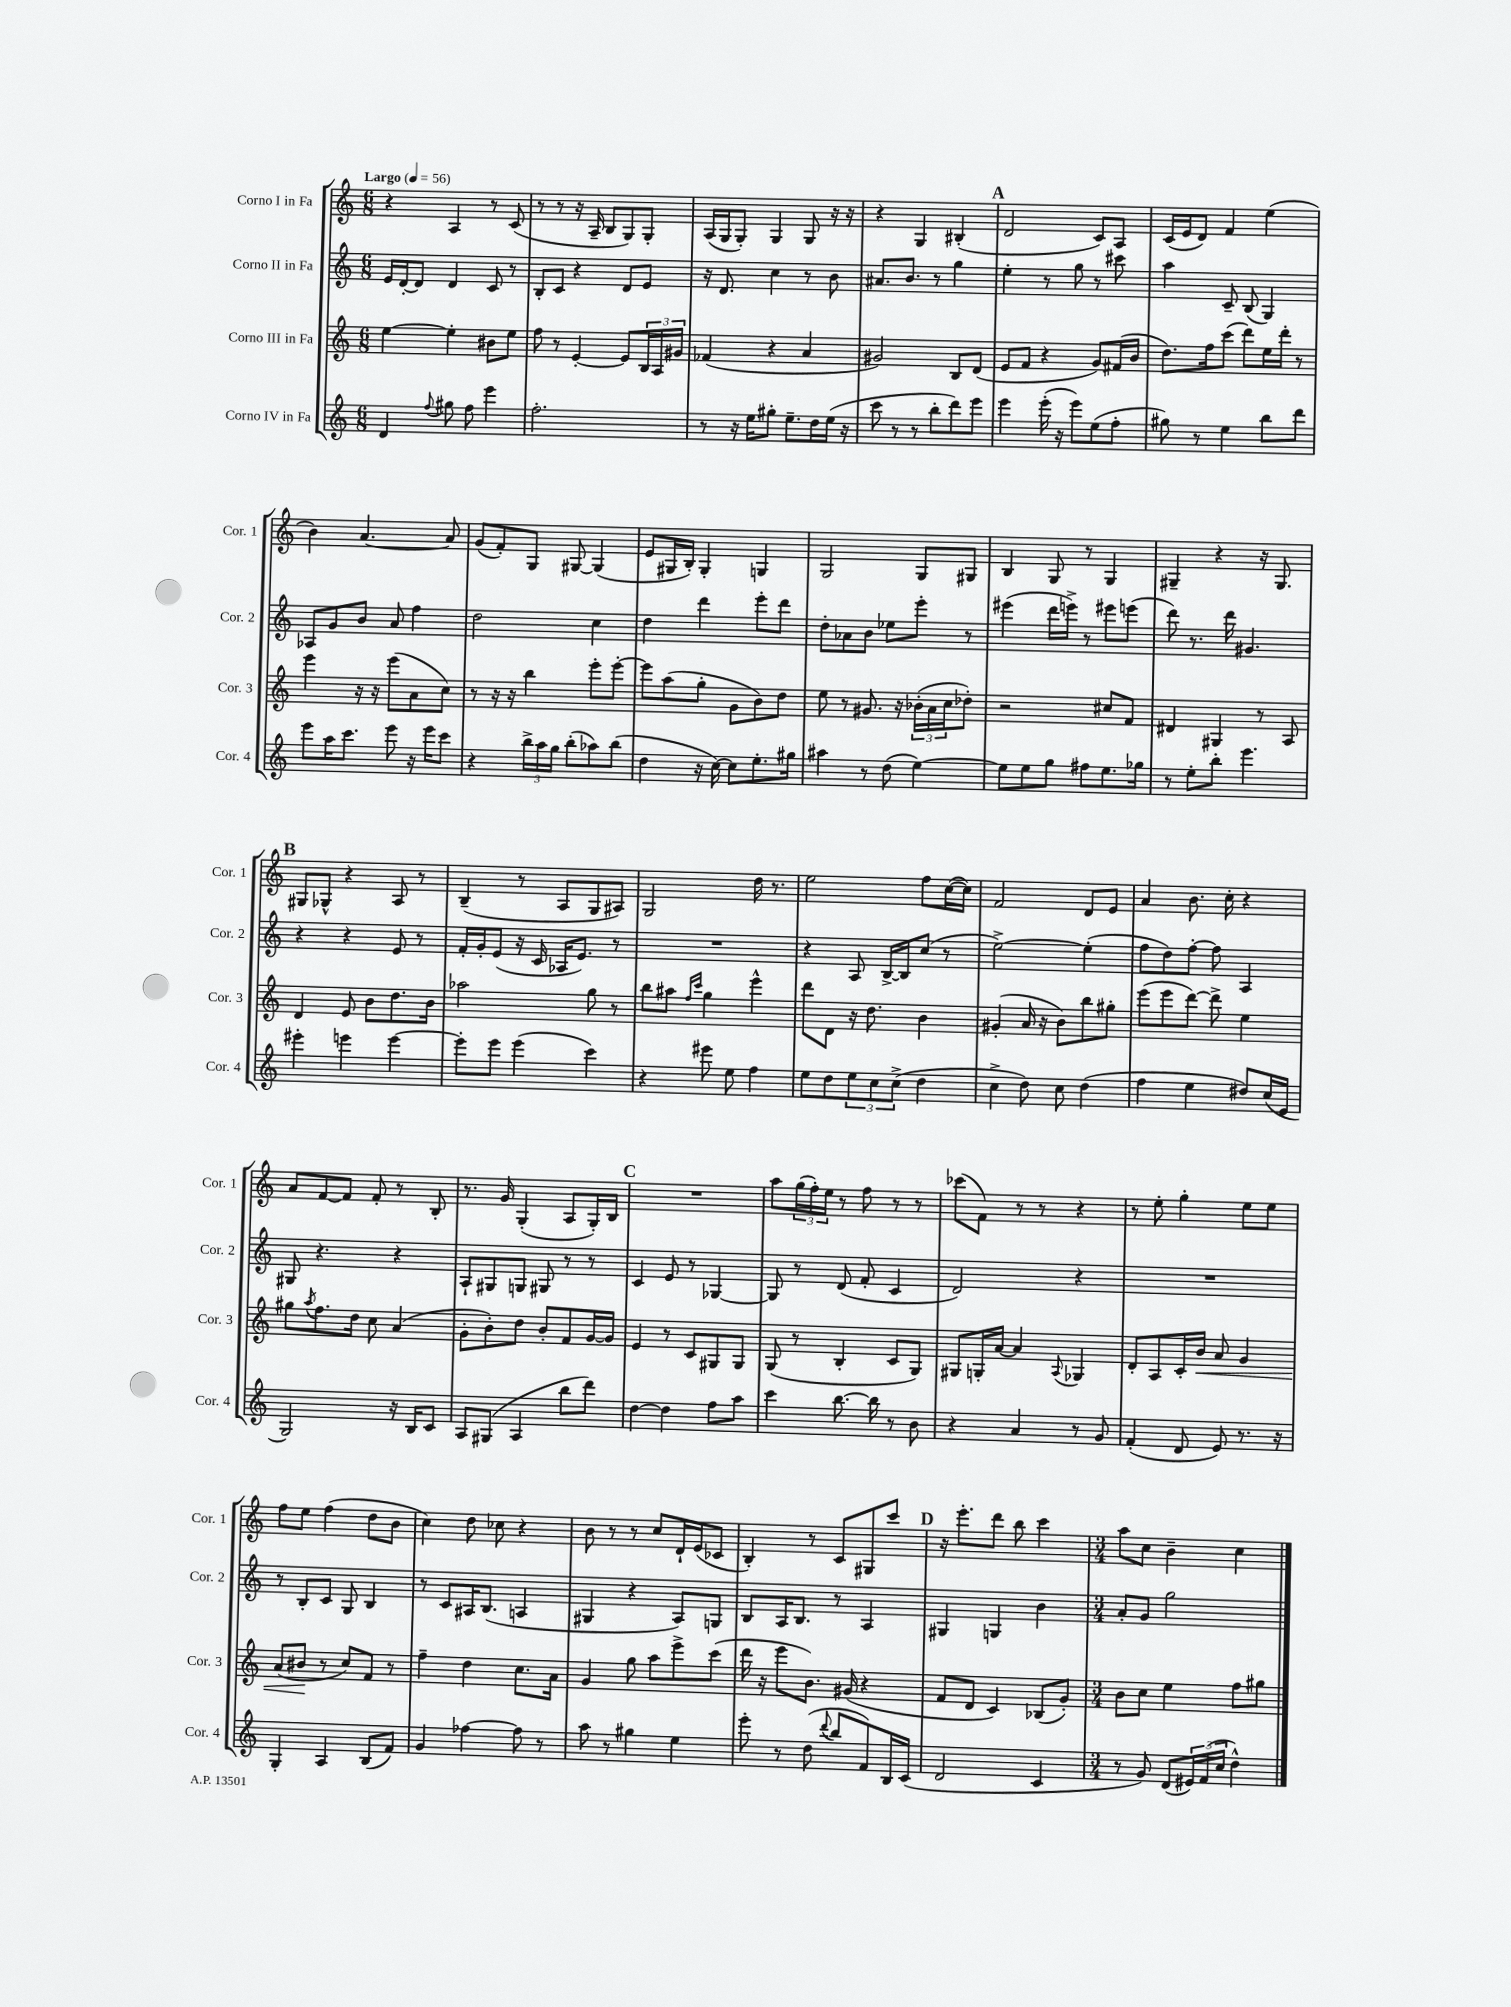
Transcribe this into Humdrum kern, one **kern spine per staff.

**kern	**kern	**kern	**kern
*staff4	*staff3	*staff2	*staff1
*clefG2	*clefG2	*clefG2	*clefG2
*k[]	*k[]	*k[]	*k[]
*M6/8	*M6/8	*M6/8	*M6/8
*MM56	*MM56	*MM56	*MM56
4d	[4ee	16e	4r
.	.	[16d'	.
.	.	8d]	.
8qqff	.	.	.
8gg#	4ee']	4d	4A
8ff	.	.	.
4eee	8b#	8c	8r
.	8ee	8r	(8c
=	=	=	=
2.ff'	8ff	8B'	8r
.	8r	8c	8r
.	[4e'	4r	16r
.	.	.	16A~
.	.	.	8B
.	8e]	8d	8G)
.	24B	8e	8G'
.	24A	.	.
.	24g#	.	.
=	=	=	=
8r	(4f-	16r	(16A
.	.	8.d	16G
16r	.	.	8G')
16ee	.	.	.
8gg#'	4r	4cc	4G
8.ee~	.	.	.
.	4a	8r	8G
16dd	.	.	.
(16ee	.	8b	16r
16r	.	.	16r
=	=	=	=
8ccc	2g#)	8.a#	4r
8r	.	.	.
.	.	8.b	.
8r	.	.	4G
8bb'	.	8r	.
8ddd)	8B	4gg	(4B#'
8eee	(8d	.	.
=	=	=	=
4eee	8e	4ee'	2d
.	8f	.	.
(16eee'	4r	8r	.
16r	.	.	.
8eee)	.	8gg	.
(8ee	8g)	8r	8c)
8ff'	(16f#	8ccc#	8A
.	16b	.	.
=	=	=	=
8gg#)	8.dd)	4aa	(16c
.	.	.	16e
8r	.	.	8d)
.	16ff	.	.
4ee	(8ccc	8c~	4f
.	8ddd)	(8B	.
8bb	16ee	4G)	(4ee
.	16ddd'	.	.
8ddd	8r	.	.
=	=	=	=
8eee	4eee	8A-	4b)
16aa	.	8g	.
8.ccc	.	.	.
.	16r	8b	[4.a
.	16r	.	.
8eee	(8eee	8a	.
16r	8a	4ff	.
16eee	.	.	.
8ccc	8cc)	.	8a]
=	=	=	=
4r	8r	2dd	(8g
.	16r	.	8f')
.	16r	.	.
24bb^	4bb	.	8G
24aa	.	.	.
24gg	.	.	.
(8bb'	.	.	[8G#
8aa-)	8eee'	4cc	(4G#]
(8bb	[8eee'	.	.
=	=	=	=
4dd	8eee]	4dd	8e
.	(8aa	.	16G#
.	.	.	16B')
16r	8gg'	4ddd	4G#'
[16cc)	.	.	.
8cc]	8g	.	.
8.ee'	8b)	8eee'	4G
.	8dd	8ddd	.
16gg#	.	.	.
=	=	=	=
4aa#	8ee	8dd'	2G
.	8r	8a-	.
8r	8.g#	8b	.
(8dd	.	8ee-	.
.	16r	.	.
[4ee)	(24b-'	8eee'	8G
.	24a	.	.
.	24cc	.	.
.	8dd-')	8r	8G#
=	=	=	=
8ee]	2r	(4eee#	4B
8ee	.	.	.
8gg	.	16ddd	8G
.	.	16eee^)	.
8ff#	.	8r	8r
8.ee	8cc#	8eee#	4G
.	8f	(8eee	.
16gg-	.	.	.
=	=	=	=
8r	4d#	8ddd)	4G#~
8ee'	.	8.r	.
8bb'	4G#	.	4r
.	.	16ddd	.
4.eee	.	4.g#	.
.	8r	.	16r
.	.	.	8.G#
.	8A	.	.
=	=	=	=
4eee#'	4d	4r	8G#
.	.	.	8G-^^
4eee	8e	4r	4r
.	8b	.	.
[4eee	8.dd	8e	8A
.	.	8r	8r
.	16b	.	.
=	=	=	=
8eee']	2aa-	16f'	(4B~
.	.	16g'	.
8eee	.	(8e	.
(4eee	.	16r	8r
.	.	16c	.
.	.	16A-	8A
.	.	8.e)	.
4ccc)	8gg	.	8G
.	8r	8r	8A#)
=	=	=	=
4r	8bb	2.r	2G
.	8aa#	.	.
.	16qqff	.	.
.	16qqccc	.	.
8eee#	4gg	.	.
8ee	.	.	.
4ff	4eee^^	.	16dd
.	.	.	8.r
=	=	=	=
8ee	8ddd	4r	2ee
8dd	8d	.	.
12ee	16r	8A	.
.	8.dd	.	.
12cc	.	.	.
.	.	[16B^	.
(12cc^	.	.	.
.	.	16B]	.
4dd	4b	(8cc	8ff
.	.	8r	([16cc
.	.	.	16cc])
=	=	=	=
4cc^	(4g#'	[2ee^)	2f
8dd)	16a	.	.
.	16r	.	.
8cc	8b)	.	.
(4dd	8bb	(4ee']	8d
.	8gg#'	.	8e
=	=	=	=
4ff	(8eee	8ff	4a
.	8eee	8dd)	.
4ee	[8ddd)	[8ff'	8.b
.	8ddd^]	8ff]	.
.	.	.	16cc'
8dd#)	4ee	4A	4r
(16cc	.	.	.
16e	.	.	.
=	=	=	=
2G)	8gg#	8G#	8a
.	8qaa	.	.
.	8.ff	4.r	[8f
.	.	.	8f]
.	16dd	.	.
.	8cc	.	8f'
16r	(4a	4r	8r
16B	.	.	.
8c	.	.	8B'
=	=	=	=
8A	8g'	8A`	8.r
(8G#	8b')	8G#	.
.	.	.	16g
4A	8dd	8G	(4G'
.	8b'	8G#	.
8bb	8f	8r	8A
8ddd)	[16g	8r	16G')
.	16g]	.	16B
=	=	=	=
[4dd	4e	4c	2.r
4dd]	8r	8e	.
.	8c	8r	.
8ff	8G#	[4G-	.
8aa	8G#	.	.
=	=	=	=
4ccc	(8G	8G-]	8aa
.	8r	8r	(24gg
.	.	.	24ff')
.	.	.	24ee
[8.bb	4B'	(8d	8r
.	.	8f'	8ff
16bb]	.	.	.
8r	8c	4c	8r
8b	8G)	.	8r
=	=	=	=
4r	8G#	2d)	(8ccc-
.	16G'	.	8f)
.	[16a	.	.
4a	4a]	.	8r
.	.	.	8r
.	8qqA	.	.
8r	4G-	4r	4r
8g	.	.	.
=	=	=	=
(4f'	8d'	2.r	8r
.	8A	.	8ee'
8d	16c'	.	4gg'
.	16b	.	.
8e)	8a	.	.
8.r	4g	.	8ee
.	.	.	8ee
16r	.	.	.
=	=	=	=
4G'	(8a	8r	8ff
.	8b#	8B'	8ee
4A	8r	8c	(4ff
.	8cc)	8G	.
(8B	8f	4B	8dd
8f)	8r	.	8b
=	=	=	=
4g	4ff~	8r	4cc)
.	.	8c	.
[4ff-	4dd	16A#	8dd
.	.	(8.B	.
.	.	.	8cc-
8ff-]	8.cc	4A	4r
8r	.	.	.
.	16a	.	.
=	=	=	=
8aa	4g	4G#	8b
8r	.	.	8r
4gg#	8gg	4r	8r
.	8aa	.	8cc
4ee	8eee^	8A)	16d`
.	.	.	(16e
.	(8ccc	8G	8c-
=	=	=	=
8eee'	16ddd	8B	4B')
.	16r	.	.
8r	8eee	16A	.
.	.	8.B	.
(8dd	8.b)	.	8r
8qqddd	.	.	.
8bb	.	8r	8c
.	(16g#	.	.
8f)	4r	4A	8G#
16B	.	.	8ccc
(16c	.	.	.
=	=	=	=
2d	8f	4G#	16r
.	.	.	8.eee'
.	8d	.	.
.	4c)	4G	8ddd
.	.	.	8bb
4c	(8B-	4b	4ccc
.	8g')	.	.
=	=	=	=
*M3/4	*M3/4	*M3/4	*M3/4
8r	8b	8a'	8aa
8g)	8cc	8g	8cc
(8d	4ee	2gg	4b~
24e#)	.	.	.
(24f	.	.	.
24cc	.	.	.
4dd^^)	8ff	.	4cc
.	8gg#	.	.
==	==	==	==
*-	*-	*-	*-
